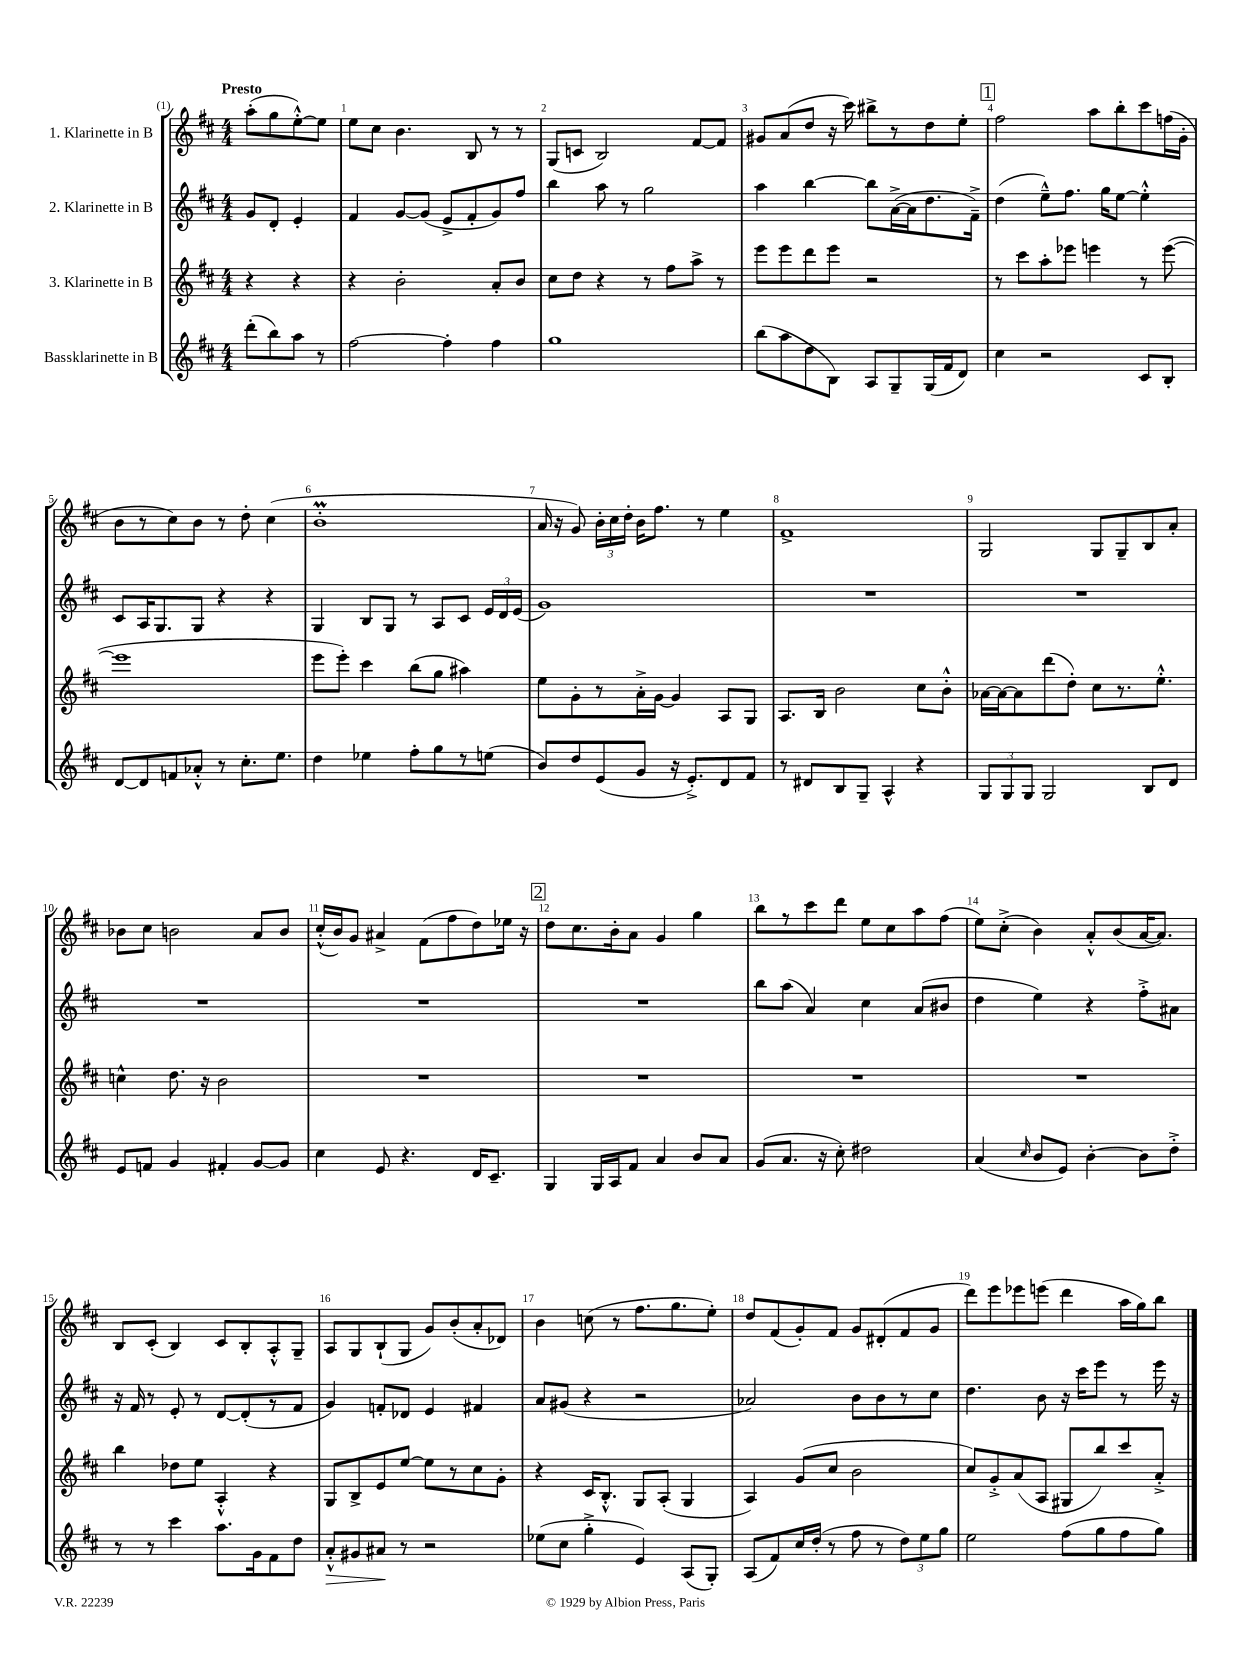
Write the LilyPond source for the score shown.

<<
\new StaffGroup <<
\new Staff = "s0" \with { instrumentName = "1. Klarinette in B" } {
    \clef treble \key d \major \numericTimeSignature \time 4/4 \partial 2 \tempo "Presto"
    \autoBeamOff a''8[-.( g''8 e''8~-.-^) e''8] |
    e''8[ cis''8] b'4. b8 r8 r8 |
    g8[( c'8] b2) fis'8[~ fis'8] |
    gis'8[ a'8( d''8] r16 cis'''16) bis''8[-> r8 d''8 e''8]-. |
    \mark \markup { \box "1" } fis''2 a''8[ b''8-. cis'''8 f''16( g'16]-. |
    b'8[ r8 cis''8) b'8] r8 d''8-. cis''4( |
    b'1-.\prall |
    a'16 r16 g'8) \tuplet 3/2 { b'16[-. cis''16 d''16]-. } b'16[ fis''8.] r8 e''4 |
    fis'1-> |
    g2 g8[ g8-- b8 a'8]-. |
    bes'8[ cis''8] b'2 a'8[ b'8] |
    cis''16[-.-^( b'16) g'8] ais'4-> fis'8[( fis''8 d''8) ees''16] r16 |
    \mark \markup { \box "2" } d''8[ cis''8. b'16-. a'8] g'4 g''4 |
    b''8[ r8 cis'''8 d'''8] e''8[ cis''8 a''8 fis''8]( |
    e''8[) cis''8]-.->( b'4) a'8[-.-^ b'8( a'16~ a'8.]) |
    b8[ cis'8]-.( b4) cis'8[ b8-. a8-.-^ g8]-- |
    a8[ g8 b8-!( g8] g'8[) b'8-.( a'8-. des'8]) |
    b'4 c''8( r8 fis''8.[ g''8. e''8]-.) |
    d''8[ fis'8( g'8-.) fis'8] g'8[ dis'8-.( fis'8 g'8] |
    d'''8[) e'''8 ees'''8 e'''8]( d'''4 a''16[ g''16) b''8] \bar "|." |
}
\new Staff = "s1" \with { instrumentName = "2. Klarinette in B" } {
    \clef treble \key d \major \numericTimeSignature \time 4/4 \partial 2
    \autoBeamOff g'8[ d'8]-. e'4-. |
    fis'4 g'8[~ g'8]( e'8[-> fis'8-. g'8) fis''8] |
    b''4 a''8 r8 g''2 |
    a''4 b''4~ b''8[ a'16~->( a'16 d''8. fis'16]--->) |
    \mark \markup { \box "1" } d''4( e''8[---^) fis''8.] g''16[ e''8]~ e''4-.-^ |
    cis'8[ a16 g8. g8] r4 r4 |
    g4 b8[ g8] r8 a8[ cis'8] \tuplet 3/2 { e'16[ d'16 e'16]( } |
    g'1) |
    R1 |
    R1 |
    R1 |
    R1 |
    \mark \markup { \box "2" } R1 |
    b''8[ a''8]( a'4) cis''4 a'8[( bis'8] |
    d''4 e''4) r4 fis''8[-.-> ais'8] |
    r16 fis'16 r8 e'8-. r8 d'8[~ d'8-.( r8 fis'8] |
    g'4) f'8[-. des'8] e'4 fis'4 |
    a'8[ gis'8]( r4 r2 |
    aes'2) b'8[ b'8 r8 cis''8] |
    d''4. b'8 r16 cis'''16[ e'''8] r8 e'''16 r16 \bar "|." |
}
\new Staff = "s2" \with { instrumentName = "3. Klarinette in B" } {
    \clef treble \key d \major \numericTimeSignature \time 4/4 \partial 2
    \autoBeamOff r4 r4 |
    r4 b'2-. a'8[-. b'8] |
    cis''8[ d''8] r4 r8 fis''8[ a''8]-> r8 |
    e'''8[ e'''8 d'''8 e'''8] r2 |
    \mark \markup { \box "1" } r8 cis'''8[ a''8-. ees'''8] e'''4 r8 e'''8~( |
    e'''1 |
    e'''8[ e'''8]-.) cis'''4 b''8[( g''8] ais''4) |
    e''8[ g'8-. r8 a'16-.-> g'16]~ g'4 a8[ g8] |
    a8.[ b16] b'2 cis''8[ b'8]-.-^ |
    aes'16[~ aes'16~ aes'8 d'''8( d''8]-.) cis''8[ r8. e''8.]-.-^ |
    c''4-^ d''8. r16 b'2 |
    R1 |
    \mark \markup { \box "2" } R1 |
    R1 |
    R1 |
    b''4 des''8[ e''8] a4-.-^ r4 |
    g8[ b8-> e'8 e''8]~ e''8[ r8 cis''8 g'8]-. |
    r4 cis'16[ b8.]-.-^ g8[ a8]-.( g4 |
    a4) g'8[( cis''8] b'2 |
    cis''8[) g'8-.-> a'8( a8] gis8[ b''8) cis'''8 a'8]-.-> \bar "|." |
}
\new Staff = "s3" \with { instrumentName = "Bassklarinette in B" } {
    \clef treble \key d \major \numericTimeSignature \time 4/4 \partial 2
    \autoBeamOff d'''8[-.( b''8) a''8] r8 |
    fis''2~ fis''4-. fis''4 |
    g''1 |
    b''8[( a''8 d''8 b8]) a8[ g8-- g16( fis'16 d'8]) |
    \mark \markup { \box "1" } cis''4 r2 cis'8[ b8]-. |
    d'8[~ d'8 f'8 aes'8]-.-^ r8 cis''8.[-. e''8.] |
    d''4 ees''4 fis''8[-. g''8 r8 e''8]( |
    b'8[) d''8 e'8( g'8] r16 e'8.[-.->) d'8 fis'8] |
    r8 dis'8[ b8 g8]-- a4-^ r4 |
    \tuplet 3/2 { g8[ g8 g8] } g2 b8[ d'8] |
    e'8[ f'8] g'4 fis'4-. g'8[~ g'8] |
    cis''4 e'8 r4. d'16[ cis'8.]-- |
    \mark \markup { \box "2" } g4 g16[ a16 fis'8] a'4 b'8[ a'8] |
    g'8[( a'8.] r16 cis''8-.) dis''2 |
    a'4( \grace { cis''16 } b'8[ e'8]) b'4~-. b'8[ d''8]-.-> |
    r8 r8 cis'''4 a''8.[ g'16 fis'8 d''8] |
    a'8[-.-^\> gis'8 ais'8]\! r8 r2 |
    ees''8[( cis''8] g''4-.-> e'4) a8[( g8]-.) |
    a8[( fis'8) cis''16 d''16]-.( r8 fis''8 r8 \tuplet 3/2 { d''8[) e''8 g''8] } |
    e''2 fis''8[( g''8 fis''8 g''8]) \bar "|." |
}
>>
>>
\layout { \context { \Score \override BarNumber.break-visibility = ##(#f #t #t) barNumberVisibility = #all-bar-numbers-visible } }
